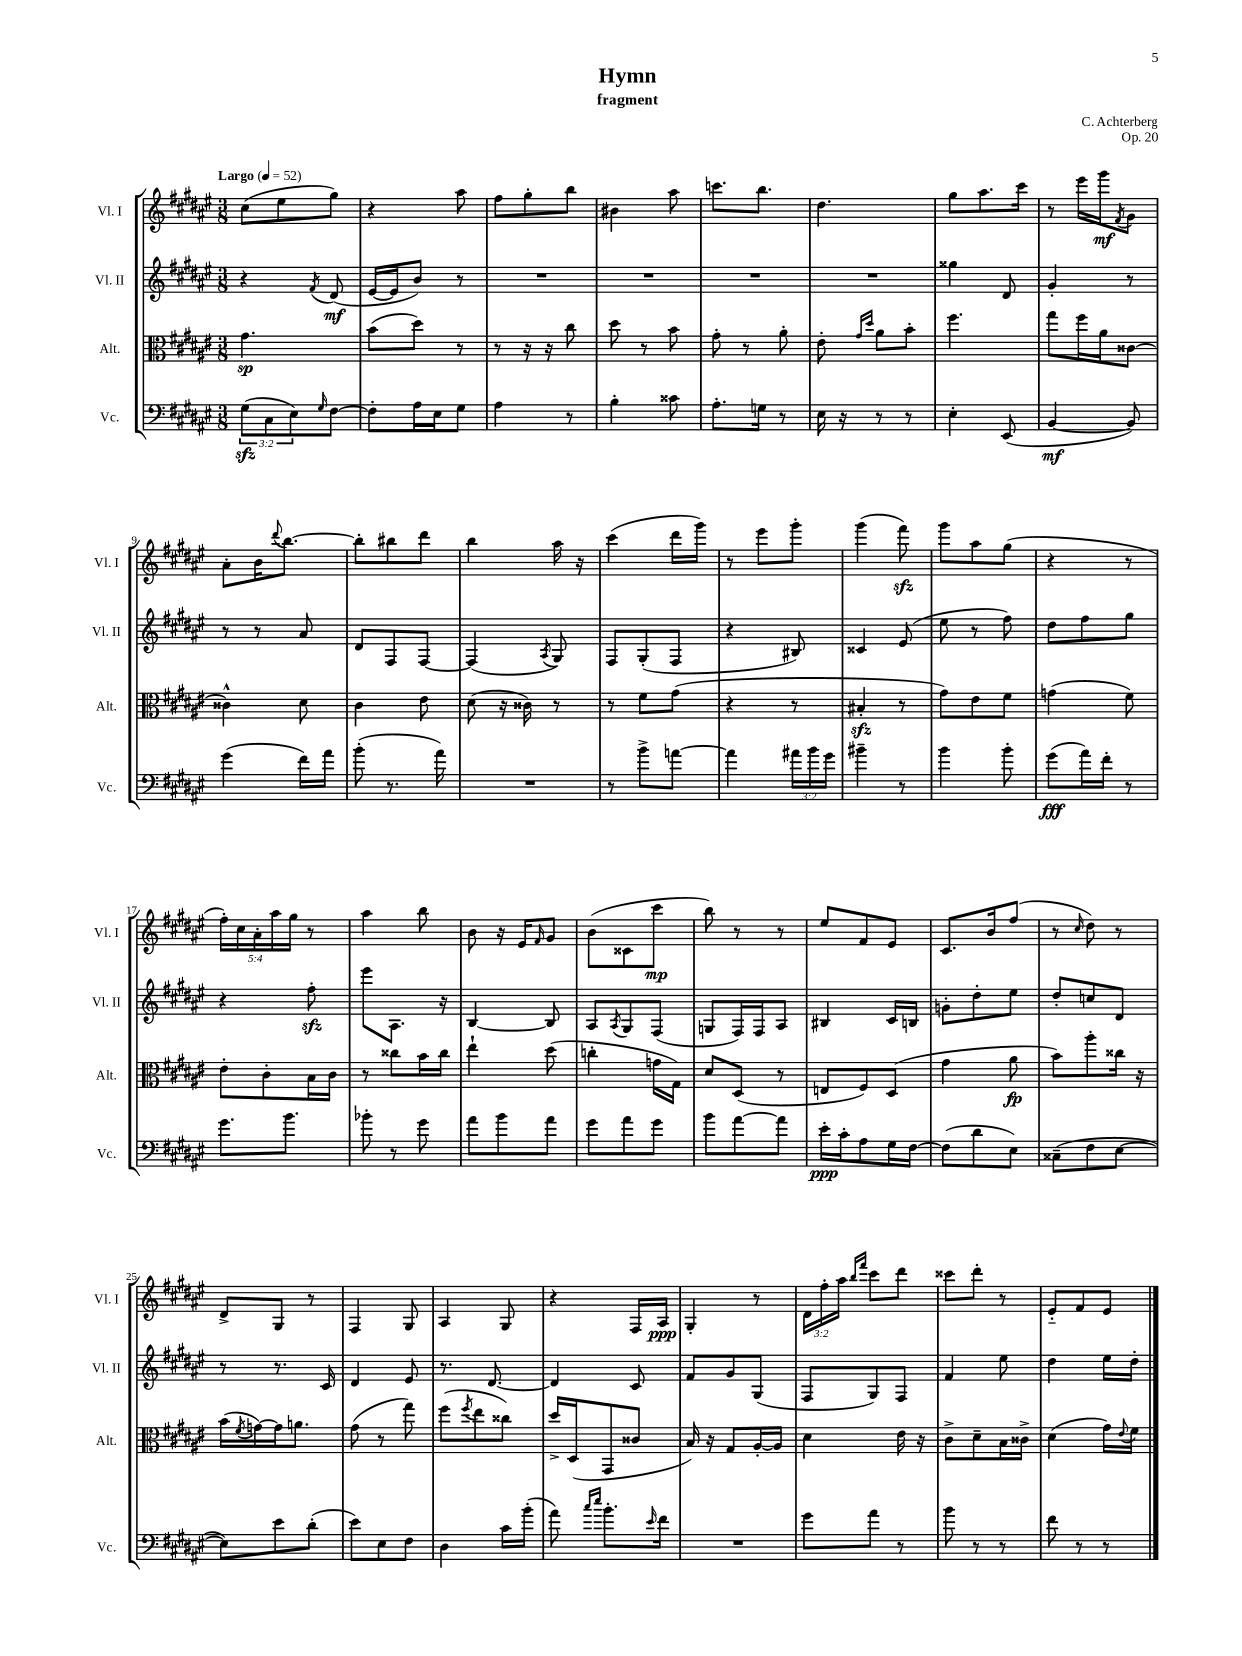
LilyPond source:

\header { title = "Hymn" composer = "C. Achterberg" subtitle = "fragment" opus = "Op. 20" }
<<
\new StaffGroup <<
\new Staff = "s0" \with { instrumentName = "Vl. I" shortInstrumentName = "Vl. I" } {
    \clef treble \key fis \major \numericTimeSignature \time 3/8 \override Staff.TupletNumber.text = #tuplet-number::calc-fraction-text \tempo "Largo" 4 = 52
    cis''8( eis''8 gis''8) |
    r4 ais''8 |
    fis''8 gis''8-. b''8 |
    bis'4 ais''8 |
    c'''8. b''8. |
    dis''4. |
    gis''8 ais''8. cis'''16 |
    r8 eis'''16 gis'''16\mf \acciaccatura { fis'8 } gis'8 |
    ais'8-. b'16 \appoggiatura { dis'''8 } b''8.~ |
    b''8-. bis''8 dis'''8 |
    b''4 ais''16 r16 |
    cis'''4( dis'''16 gis'''16) |
    r8 eis'''8 gis'''8-. |
    gis'''4( fis'''8\sfz) |
    gis'''8 ais''8 gis''8( |
    r4 r8 |
    \tuplet 5/4 { fis''16-.) cis''16 ais'16-. ais''16 gis''16 } r8 |
    ais''4 b''8 |
    b'8 r16 eis'16 \grace { fis'16 } gis'8 |
    b'8( cisis'8 cis'''8\mp |
    b''8) r8 r8 |
    eis''8 fis'8 eis'8 |
    cis'8. b'16 fis''8( |
    r8 \grace { cis''16 } dis''8) r8 |
    dis'8-> gis8 r8 |
    fis4 gis8 |
    ais4 gis8 |
    r4 fis16 ais16\ppp |
    gis4-. r8 |
    \tuplet 3/2 { dis'16 fis''16-. ais''16 } \grace { b''16 fis'''16 } cis'''8 dis'''8 |
    cisis'''8 dis'''8-. r8 |
    eis'8-_ fis'8 eis'8 \bar "|." |
}
\new Staff = "s1" \with { instrumentName = "Vl. II" shortInstrumentName = "Vl. II" } {
    \clef treble \key fis \major \numericTimeSignature \time 3/8
    r4 \acciaccatura { fis'8 } dis'8\mf( |
    eis'16~ eis'16 b'8) r8 |
    R4. |
    R4. |
    R4. |
    R4. |
    gisis''4 dis'8 |
    gis'4-. r8 |
    r8 r8 ais'8 |
    dis'8 fis8 fis8~ |
    fis4( \acciaccatura { ais8 } gis8) |
    fis8 gis8-.( fis8 |
    r4 bis8) |
    cisis'4 eis'8( |
    eis''8 r8 fis''8) |
    dis''8 fis''8 gis''8 |
    r4 fis''8-.\sfz |
    eis'''8 ais8. r16 |
    b4~ b8 |
    ais8 \acciaccatura { ais8 } gis8 fis8( |
    g8 fis16) fis16 ais8 |
    bis4 cis'16 b16 |
    g'8-. dis''8-. eis''8 |
    dis''8-. c''8 dis'8 |
    r8 r8. cis'16 |
    dis'4 eis'8 |
    r8. dis'8.~ |
    dis'4 cis'8 |
    fis'8 gis'8 gis8( |
    fis8 gis8) fis8 |
    fis'4 eis''8 |
    dis''4 eis''16 dis''16-. \bar "|." |
}
\new Staff = "s2" \with { instrumentName = "Alt." shortInstrumentName = "Alt." } {
    \clef alto \key fis \major \numericTimeSignature \time 3/8
    gis'4.\sp |
    b'8( dis''8) r8 |
    r8 r16 r16 cis''8 |
    dis''8 r8 b'8 |
    gis'8-. r8 ais'8-. |
    eis'8-. \grace { gis'16 dis''16 } ais'8 b'8-. |
    fis''4. |
    gis''8 fis''16 ais'16 cisis'8~ |
    cisis'4-^ dis'8 |
    cis'4 eis'8 |
    dis'8( r16 cisis'16) r8 |
    r8 fis'8 gis'8( |
    r4 r8 |
    bis4-.\sfz r8 |
    gis'8) eis'8 fis'8 |
    g'4( fis'8) |
    eis'8-. cis'8-. b16 cis'16 |
    r8 cisis''8 b'16 cisis''16 |
    eis''4-! dis''8( |
    c''4-. g'16 gis16) |
    dis'8 dis8( r8 |
    e8 fis8) dis8( |
    gis'4 ais'8\fp |
    b'8) ais''8-. cisis''16 r16 |
    b'16( \acciaccatura { fis'8 } g'16~) g'16 a'8. |
    gis'8( r8 gis''8) |
    fis''8( \acciaccatura { fis''8 } eis''8 cisis''8) |
    dis''16-> dis16( gis,8 cisis'8 |
    b16) r16 gis8 ais16~-. ais16 |
    dis'4 eis'16 r16 |
    cis'8-> dis'8-- b16 cisis'16-> |
    dis'4( gis'16) \appoggiatura { eis'8 } fis'16 \bar "|." |
}
\new Staff = "s3" \with { instrumentName = "Vc." shortInstrumentName = "Vc." } {
    \clef bass \key fis \major \numericTimeSignature \time 3/8 \override Staff.TupletNumber.text = #tuplet-number::calc-fraction-text
    \tuplet 3/2 { gis8\sfz( cis8 eis8) } \grace { gis16 } fis8~ |
    fis8-. ais16 eis16 gis8 |
    ais4 r8 |
    b4-. cisis'8 |
    ais8.-. g16 r8 |
    eis16 r16 r8 r8 |
    eis4-. eis,8( |
    b,4~\mf b,8) |
    gis'4( fis'16) ais'16 |
    b'8-.( r8. ais'16) |
    R4. |
    r8 b'8-> a'8~ |
    a'4 \tuplet 3/2 { ais'16 b'16 gis'16 } |
    bis'4-- r8 |
    b'4 b'8-. |
    gis'8\fff( ais'16) fis'16-. r8 |
    gis'8. b'8. |
    bes'8-. r8 gis'8 |
    ais'8 b'8 ais'8 |
    gis'8 ais'8 gis'8 |
    b'8 ais'8~ ais'8 |
    eis'16-.\ppp cis'16-. ais8 gis16 fis16~ |
    fis8( dis'8 eis8) |
    cisis8--( fis8 eis8~ |
    eis8) eis'8 dis'8-.( |
    eis'8) eis8 fis8 |
    dis4 cis'16 b'16-.( |
    ais'8) \grace { cis''16 eis''16 } b'8.-. \grace { eis'16 } fis'16 |
    R4. |
    gis'8 ais'8 r8 |
    b'8 r8 r8 |
    fis'8 r8 r8 \bar "|." |
}
>>
>>
